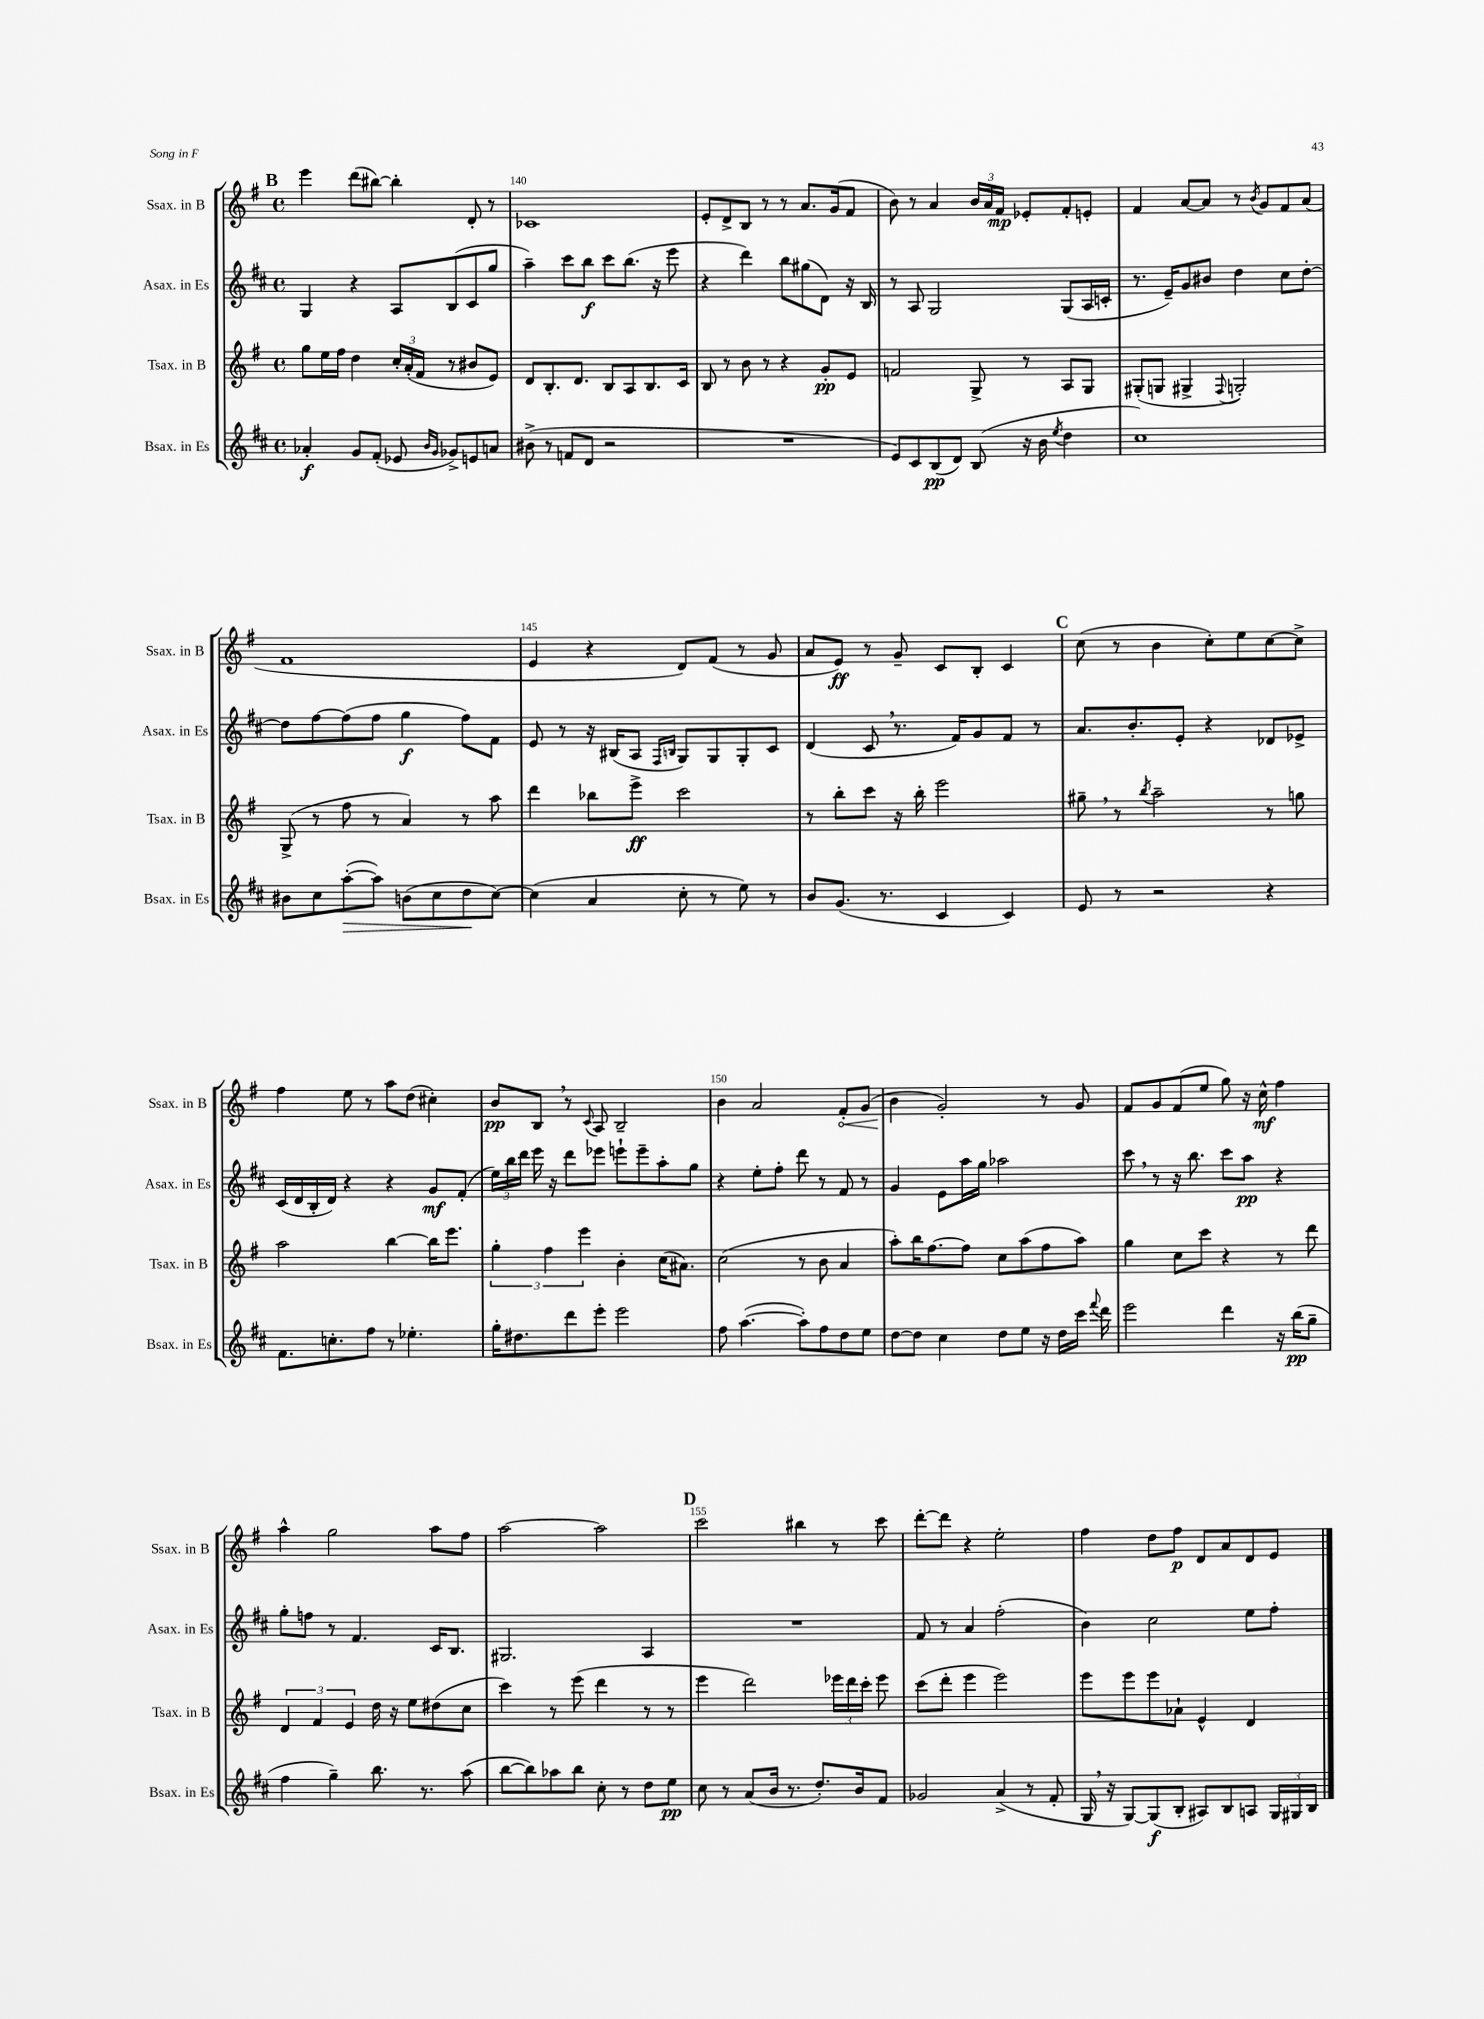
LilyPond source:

<<
\new StaffGroup <<
\new Staff = "s0" \with { instrumentName = "Ssax. in B" shortInstrumentName = "Ssax. in B" } {
    \clef treble \key g \major \defaultTimeSignature \time 4/4
    \autoBeamOff \mark \markup { \bold "B" } e'''4 d'''8[( bis''8]~) bis''4-. d'8-. r8 |
    ces'1 |
    e'8[-. d'8-> b8] r8 r8 a'8.[ g'16( fis'8] |
    b'8) r8 a'4 \tuplet 3/2 { b'16[ a'16 fis'16]\mp } ees'8[-. fis'8-. e'8]-. |
    fis'4 a'8[~ a'8] r8 \acciaccatura { b'8 } g'8[ fis'8 a'8]( |
    fis'1 |
    e'4 r4 d'8[) fis'8]( r8 g'8 |
    a'8[ e'8]\ff) r8 g'8-- c'8[ b8]-. c'4 |
    \mark \markup { \bold "C" } c''8( r8 b'4 c''8[-.) e''8 c''8~ c''8]-> |
    fis''4 e''8 r8 a''8[ d''8]( cis''4-.) |
    b'8[\pp b8] \breathe r8 \appoggiatura { c'8 } a8 b2-- |
    b'4 a'2 \once \override Hairpin.circled-tip = ##t fis'8[-.\< g'8]( |
    b'4\! g'2-.) r8 g'8 |
    fis'8[ g'8 fis'8( e''8] g''8) r16 c''16-^\mf fis''4 |
    a''4-^ g''2 a''8[ fis''8] |
    a''2~ a''2 |
    \mark \markup { \bold "D" } c'''2 bis''4 r8 c'''8 |
    d'''8[~-. d'''8] r4 e''2-. |
    fis''4 d''8[ fis''8]\p d'8[ a'8 d'8 e'8] \bar "|." |
}
\new Staff = "s1" \with { instrumentName = "Asax. in Es" shortInstrumentName = "Asax. in Es" } {
    \clef treble \key d \major \defaultTimeSignature \time 4/4
    \autoBeamOff \mark \markup { \bold "B" } g4 r4 a8[ b8( cis'8 g''8] |
    a''4--) cis'''8[ b''8]\f cis'''8[ b''8.]( r16 e'''8 |
    r4 d'''4) b''8[ gis''8( d'8]) r16 b16 |
    r8 a8 g2 g8[( a16 c'16]-. |
    r8. e'16[--) g'8 bis'8] d''4 cis''8[ d''8]~-. |
    d''8[ fis''8~ fis''8( fis''8] g''4\f fis''8[) fis'8] |
    e'8 r8 r16 bis16[( a8] \grace { fis16[ b16] } g8[) g8 g8-. cis'8] |
    d'4( cis'8 \breathe r8. fis'16[) g'8 fis'8] r8 |
    \mark \markup { \bold "C" } a'8.[ b'8.-. e'8]-. r4 des'8[ ees'8]-> |
    cis'16[( d'16 b16-. d'16]) r4 r4 g'8[\mf fis'8]-.( |
    \tuplet 3/2 { e''16[) b''16 d'''16] } e'''16 r16 d'''8[ ees'''8] e'''8[-! e'''8-- a''8-. g''8] |
    r4 e''8[-. fis''8]-. d'''8 r8 fis'8 r8 |
    g'4 e'8[ a''16 g''16] aes''2 |
    cis'''8 \breathe r8 r16 b''8. cis'''8[ a''8]\pp r4 |
    g''8[-. f''8] r8 fis'4. cis'16[ b8.] |
    gis2. a4 |
    \mark \markup { \bold "D" } R1 |
    fis'8 r8 a'4 fis''2-.( |
    b'4) cis''2 e''8[ fis''8]-. \bar "|." |
}
\new Staff = "s2" \with { instrumentName = "Tsax. in B" shortInstrumentName = "Tsax. in B" } {
    \clef treble \key g \major \defaultTimeSignature \time 4/4
    \autoBeamOff \mark \markup { \bold "B" } g''8[ e''16 fis''16] d''4 \tuplet 3/2 { c''16[-. a'16-.( fis'16] } r8 bis'8[ e'8]) |
    d'8[ b8.-. d'8.] b8[ a8 b8. c'16] |
    b8 r8 b'8 r8 r4 g'8[-.\pp e'8] |
    f'2 g8-> r8 a8[ g8] |
    gis8[-.( g8] gis4-> \appoggiatura { fis8 } g2-.) |
    g8->( r8 fis''8 r8 a'4) r8 a''8 |
    d'''4 bes''8[ e'''8]->\ff c'''2 |
    r8 b''8[-. c'''8] r16 b''16-. e'''2 |
    \mark \markup { \bold "C" } gis''8-- \breathe r8 \acciaccatura { b''8 } a''2-- r8 g''8 |
    a''2 b''4~ b''16[ e'''8.] |
    \tuplet 3/2 { g''4-. fis''4 e'''4 } b'4-. c''16[( ais'8.]) |
    c''2( r8 b'8 a'4 |
    a''8[-.) b''16 fis''8.~ fis''8] c''8[ a''8( fis''8 a''8]) |
    g''4 c''8[ c'''8] r4 r8 d'''8 |
    \tuplet 3/2 { d'4 fis'4 e'4 } d''16 r16 e''8[ dis''8( c''8] |
    c'''4) r8 e'''8( d'''4 r8 r8 |
    \mark \markup { \bold "D" } e'''4 d'''2) \tuplet 3/2 { ees'''16[ d'''16 c'''16]-. } ees'''8 |
    c'''8[( d'''8]-. e'''4 e'''2) |
    e'''8[ e'''8 e'''8 aes'8]-! e'4-^ d'4 \bar "|." |
}
\new Staff = "s3" \with { instrumentName = "Bsax. in Es" shortInstrumentName = "Bsax. in Es" } {
    \clef treble \key d \major \defaultTimeSignature \time 4/4
    \autoBeamOff \mark \markup { \bold "B" } aes'4-.\f g'8[ fis'8]-.( ees'8 \grace { b'16[ g'16] } ges'8[->) e'8 a'8] |
    bis'8->( r8 f'8[ d'8] r2 |
    R1 |
    e'8[) cis'8 b8\pp( d'8]) b8( r16 b'16 \acciaccatura { e''8 } d''4 |
    cis''1) |
    bis'8[ cis''8 a''8~-.\>( a''8]) b'8[( cis''8 d''8\! cis''8]~) |
    cis''4( a'4 cis''8-. r8 e''8) r8 |
    b'8[ g'8.]( r8. cis'4 cis'4) |
    \mark \markup { \bold "C" } e'8 r8 r2 r4 |
    fis'8.[ c''8.-. fis''8] r8 ees''4.-. |
    g''16[-. dis''8. d'''8 e'''8]-. e'''2 |
    fis''8 a''4.~( a''8[-.) fis''8 d''8 e''8] |
    d''8[~ d''8] cis''4 d''8[ e''8] r16 d''16[ cis'''16] \appoggiatura { fis'''8 } d'''16 |
    e'''2 d'''4 r16 b''16[\pp( g''8]-- |
    fis''4 g''4--) b''8. r8. a''8( |
    b''8[~ b''8) aes''8 b''8] cis''8-. r8 d''8[ e''8]\pp |
    \mark \markup { \bold "D" } cis''8 r8 a'8[( b'16] r8. d''8.[-.) b'16 fis'8] |
    ges'2 a'4->( r8 fis'8-. |
    g16 \breathe r16 g8[~) g8\f( b8]-. ais8[) b8 a8] \tuplet 3/2 { g16[ gis16 b16] } \bar "|." |
}
>>
>>
\layout { \context { \Score currentBarNumber = #139 \override BarNumber.break-visibility = ##(#f #t #t) barNumberVisibility = #(every-nth-bar-number-visible 5) } }
